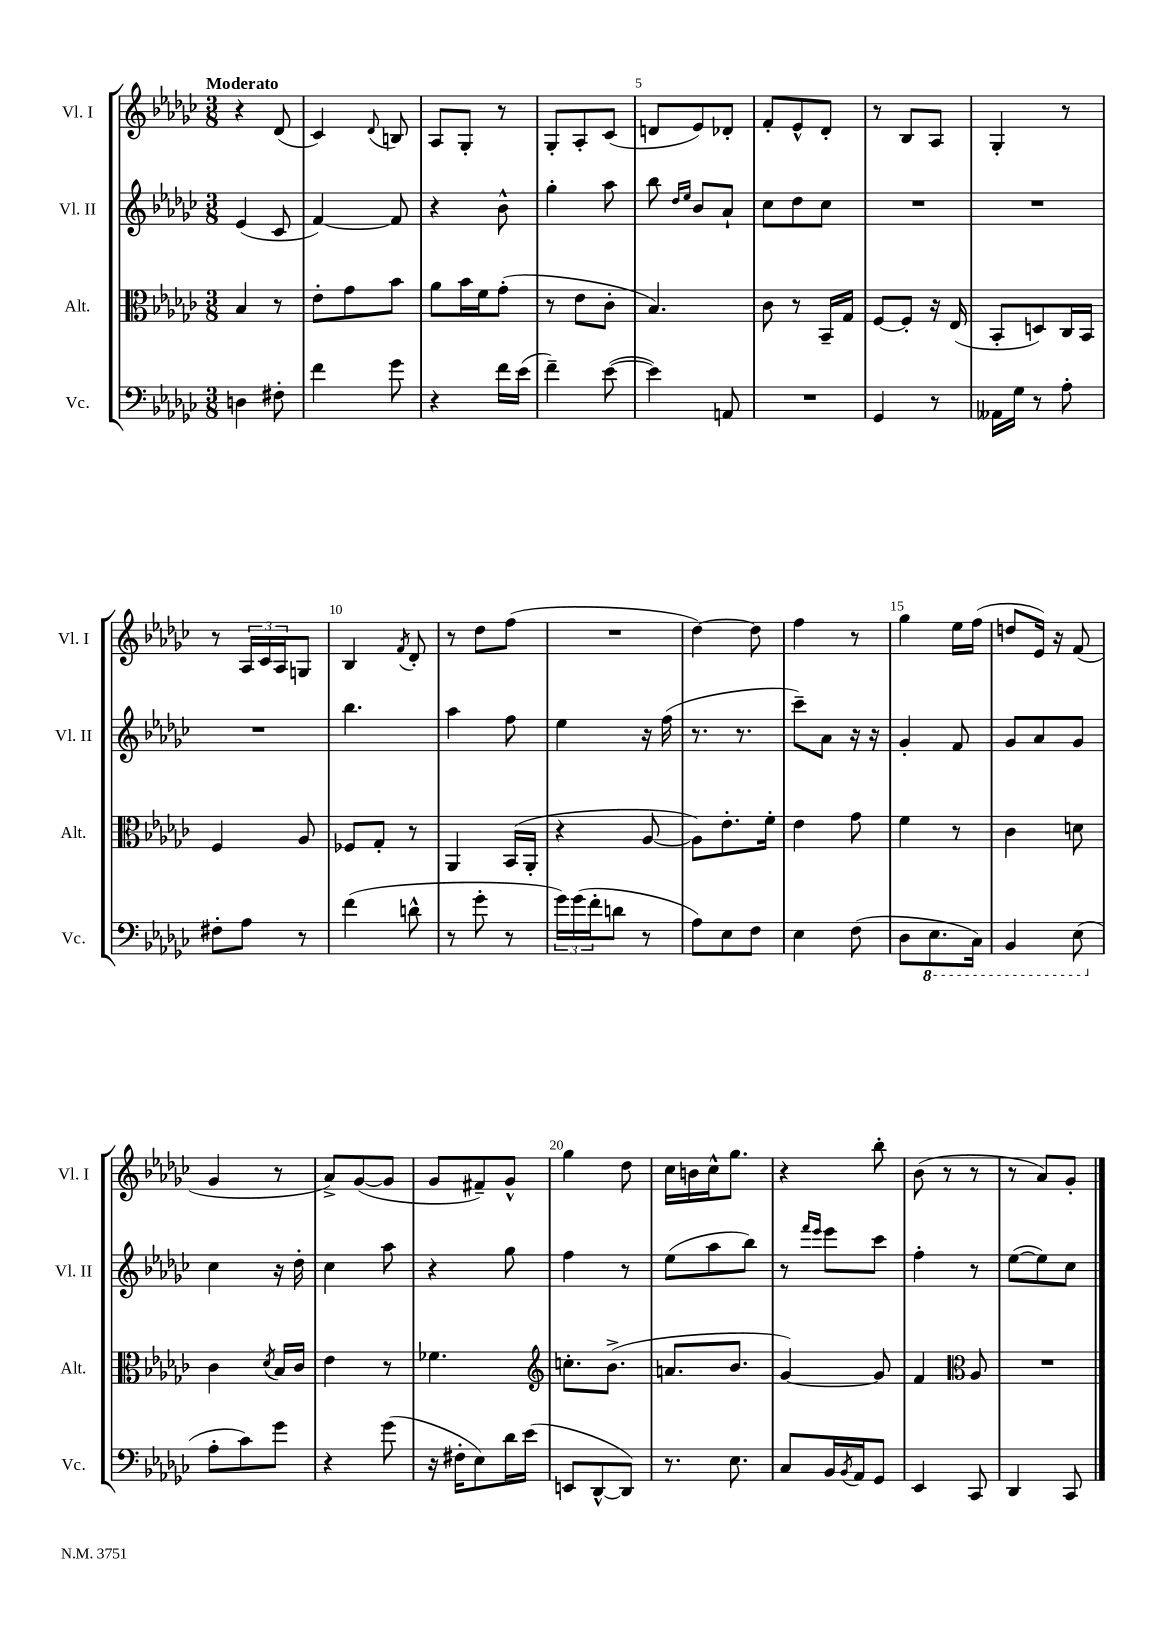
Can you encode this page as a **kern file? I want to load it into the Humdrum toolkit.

**kern	**kern	**kern	**kern
*staff4	*staff3	*staff2	*staff1
*clefF4	*clefC3	*clefG2	*clefG2
*k[b-e-a-d-g-c-]	*k[b-e-a-d-g-c-]	*k[b-e-a-d-g-c-]	*k[b-e-a-d-g-c-]
*M3/8	*M3/8	*M3/8	*M3/8
4D\	4B-/	(4e-/	4r
8F#'\	8r	8c-/	(8d-/
=	=	=	=
4f\	8e-'\L	[4f/)	4c-/)
.	8g-\	.	.
.	.	.	8qqd-/
8g-\	8b-\J	8f/]	8B/
=	=	=	=
4r	8a-\L	4r	8A-/L
.	16b-\L	.	8G-'/J
.	16f\J	.	.
16f\LL	(8g-'\J	8b-^^\	8r
(16e-\JJ	.	.	.
=	=	=	=
4f~\)	8r	4gg-'\	8G-'/L
.	8e-\L	.	8A-'/
([8e-\	8c-'\J	8aa-\	(8c-/J
=	=	=	=
4e-\])	4.B-/)	8bb-\	8d/L
.	.	16qqdd-/LL	.
.	.	16qqee-/JJ	.
.	.	8b-/L	8e-/)
8AA/	.	8a-`/J	8d-'/J
=	=	=	=
4.r	8c-\	8cc-\L	8f'/L
.	8r	8dd-\	8e-^^/
.	16BB-~/LL	8cc-\J	8d-'/J
.	16G-/JJ	.	.
=	=	=	=
4GG-/	[8F/L	4.r	8r
.	8F'/]J	.	8B-/L
8r	16r	.	8A-/J
.	(16E-/	.	.
=	=	=	=
16AA--\LL	8BB-'/L	4.r	4G-'/
16G-\JJ	.	.	.
8r	8D/)	.	.
8A-'\	16C-/L	.	8r
.	16BB-/JJ	.	.
=	=	=	=
8F#'\L	4F/	4.r	8r
8A-\J	.	.	24A-/LL
.	.	.	24c-/
.	.	.	24A-/J
8r	8A-/	.	8G/J
=	=	=	=
(4f\	8F-/L	4.bb-\	4B-/
.	8G-'/J	.	.
.	.	.	8qf/
8d^^\	8r	.	8d-'/
=	=	=	=
8r	4AA-/	4aa-\	8r
8g-'\	.	.	8dd-\L
8r	(16BB-/LL	8ff\	(8ff\J
.	16AA-'/JJ	.	.
=	=	=	=
24g-\LL)	4r	4ee-\	4.r
(24g-\	.	.	.
24f'\J	.	.	.
8d\J	.	.	.
8r	[8A-/	16r	.
.	.	(16ff\	.
=	=	=	=
8A-\L)	8A-\]L)	8.r	[4dd-\)
8E-\	8.e-'\	.	.
.	.	8.r	.
8F\J	.	.	8dd-\]
.	16f'\Jk	.	.
=	=	=	=
4E-\	4e-\	8ccc-~\L)	4ff\
.	.	8a-\J	.
(8F\	8g-\	16r	8r
.	.	16r	.
=	=	=	=
8D-\L	4f\	4g-'/	4gg-\
8.EE-\	.	.	.
.	8r	8f/	16ee-\LL
16CC-\Jk)	.	.	(16ff\JJ
=	=	=	=
4BBB-/	4c-\	8g-/L	8dd/L
.	.	8a-/	16e-/Jk)
.	.	.	16r
(8EE-\	8d\	8g-/J	(8f/
=	=	=	=
8A-'\L	4c-\	4cc-\	4g-/
8c-\)	.	.	.
.	8qd-/	.	.
8g-\J	16B-/LL	16r	8r
.	16c-/JJ	16dd-'\	.
=	=	=	=
4r	4e-\	4cc-\	8a-^/L)
.	.	.	([8g-/
(8g-\	8r	8aa-\	8g-/]J
=	=	=	=
16r	4.f-\	4r	8g-/L
16F#'\LK	.	.	.
8E-\)	.	.	8f#~/)
16d-\L	.	8gg-\	8g-^^/J
(16e-\JJ	.	.	.
=	=	=	=
*	*clefG2	*	*
8EE/L	8.cc'\L	4ff\	4gg-\
[8DD-^^/	.	.	.
.	(8.b-^\J	.	.
8DD-/]J)	.	8r	8dd-\
=	=	=	=
8.r	8.a/L	(8ee-\L	16cc-\LL
.	.	.	16b\
.	.	8aa-\	16cc-^^\J
8.E-\	8.b-/J	.	8.gg-\J
.	.	8bb-\J)	.
=	=	=	=
8C-/L	[4g-/)	8r	4r
.	.	16qqfff/LL	.
.	.	16qqeee-/JJ	.
16BB-/L	.	8eee-\L	.
8qBB-/	.	.	.
16AA-/J	.	.	.
8GG-/J	8g-/]	8ccc-\J	8bb-'\
=	=	=	=
4EE-/	4f/	4ff'\	(8b-\
.	.	.	8r
*	*clefC3	*	*
8CC-/	8A-/	8r	8r
=	=	=	=
4DD-/	4.r	([8ee-\L	8r
.	.	8ee-\])	8a-/L)
8CC-/	.	8cc-\J	8g-'/J
==	==	==	==
*-	*-	*-	*-
